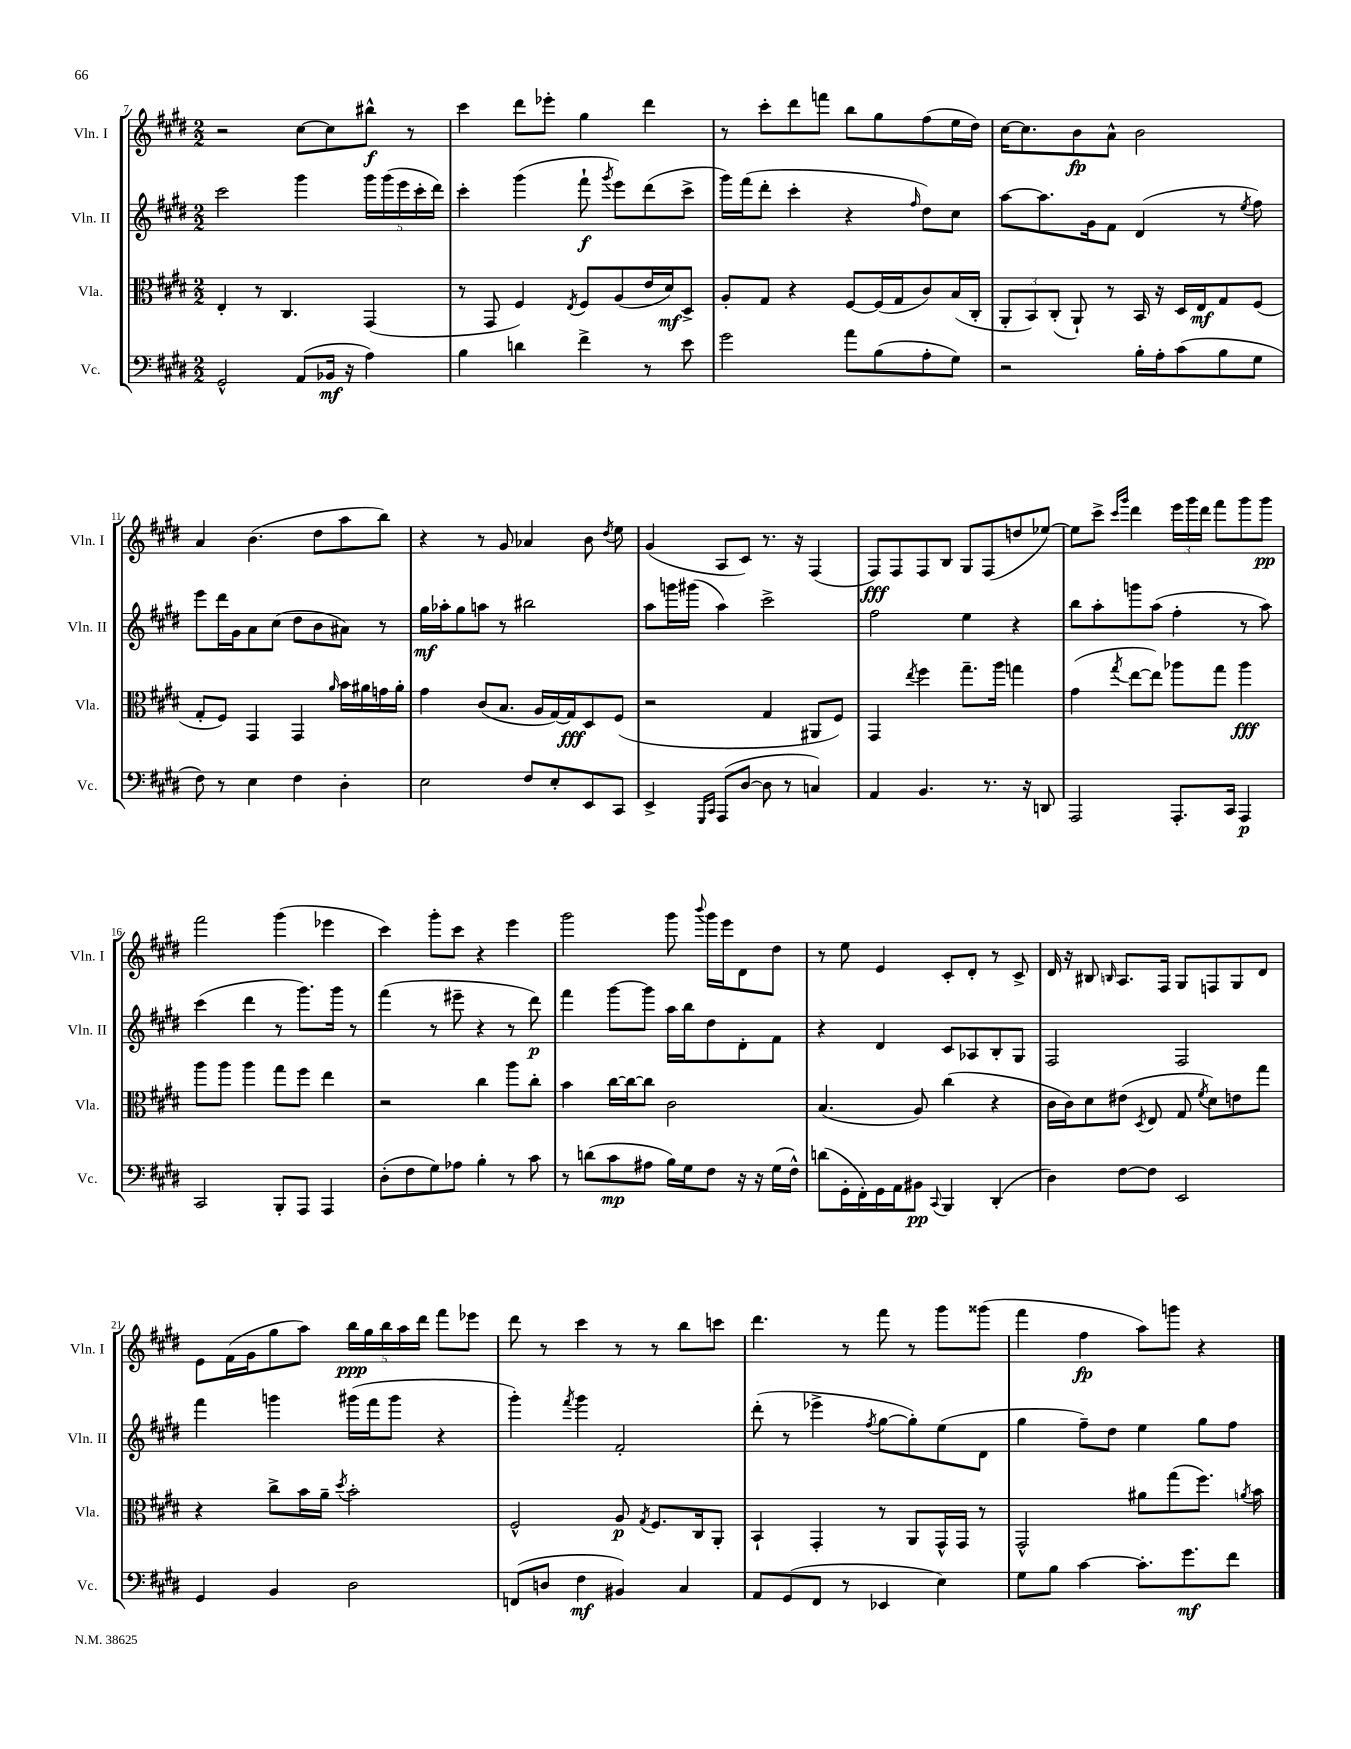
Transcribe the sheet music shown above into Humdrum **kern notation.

**kern	**dynam	**kern	**dynam	**kern	**dynam	**kern	**dynam
*part4	*part4	*part3	*part3	*part2	*part2	*part1	*part1
*staff4	*staff4	*staff3	*staff3	*staff2	*staff2	*staff1	*staff1
*I"Vc.	*	*I"Vla.	*	*I"Vln. II	*	*I"Vln. I	*
*I'Vc.	*	*I'Vla.	*	*I'Vln. II	*	*I'Vln. I	*
*clefF4	*	*clefC3	*	*clefG2	*	*clefG2	*
*k[f#c#g#d#]	*	*k[f#c#g#d#]	*	*k[f#c#g#d#]	*	*k[f#c#g#d#]	*
*M2/2	*	*M2/2	*	*M2/2	*	*M2/2	*
=7	=7	=7	=7	=7	=7	=7	=7
2GG#^^/	.	4E'/	.	2ccc#\	.	2r	.
.	.	8r	.	.	.	.	.
.	.	4.C#/	.	.	.	.	.
(8AA/L	.	.	.	4ggg#\	.	[8cc#\L	.
16BB-X/Jk	mf	.	.	.	.	8cc#\]	.
16r	.	.	.	.	.	.	.
4A\)	.	(4GG#/	.	20ggg#\LL	.	8bb#X^^\J	f
.	.	.	.	(20ggg#\	.	.	.
.	.	.	.	20eee\	.	.	.
.	.	.	.	.	.	8r	.
.	.	.	.	20ccc#'\	.	.	.
.	.	.	.	20ddd#\JJ)	.	.	.
=8	=8	=8	=8	=8	=8	=8	=8
4B\	.	8r	.	4ccc#'\	.	4ccc#\	.
.	.	8GG#/	.	.	.	.	.
4dn\	.	4F#/)	.	(4ggg#\	.	8ddd#\L	.
.	.	.	.	.	.	8eee-X'\J	.
.	.	8qE/	.	.	.	.	.
4f#^\	.	8F#/L	.	8fff#`\	f	4gg#\	.
.	.	.	.	8qggg#/	.	.	.
.	.	(8A/	.	8eee\L)	.	.	.
8r	.	16e/L	.	(8ddd#\	.	4ddd#\	.
.	.	16d#/J)	mf	.	.	.	.
8e\	.	8D#^/J	.	8ccc#^\J	.	.	.
=9	=9	=9	=9	=9	=9	=9	=9
2g#\	.	8A'/L	.	16ggg#\LL)	.	8r	.
.	.	.	.	(16fff#\J	.	.	.
.	.	8G#/J	.	8ddd#'\J	.	8ccc#'\L	.
.	.	4r	.	4ccc#'\	.	8ddd#\	.
.	.	.	.	.	.	8fffn\J	.
8a\L	.	[8F#/L	.	4r	.	8bb\L	.
(8B\	.	(16F#/L]	.	.	.	8gg#\	.
.	.	16G#/J	.	.	.	.	.
.	.	.	.	16qqff#/	.	.	.
8A'\	.	8c#/)	.	8dd#\L)	.	(8ff#\	.
8G#\J)	.	(16B/L	.	8cc#\J	.	16ee\L	.
.	.	16C#'/JJ	.	.	.	16dd#\JJ)	.
=10	=10	=10	=10	=10	=10	=10	=10
2r	.	12AA'/L	.	[8aa\L	.	[16cc#\KL	.
.	.	.	.	.	.	8.cc#\]	.
.	.	12BB/)	.	.	.	.	.
.	.	.	.	8.aa\]	.	.	.
.	.	(12C#'/J	.	.	.	.	.
.	.	8AA`/)	.	.	.	8b\	fp
.	.	.	.	16g#\k	.	.	.
.	.	8r	.	8f#\J	.	8a^^\J	.
16B'\LL	.	16BB/	.	(4d#/	.	2b\	.
16A'\J	.	16r	.	.	.	.	.
(8c#\	.	16D#/LL	.	.	.	.	.
.	.	16E/J	mf	.	.	.	.
8B\	.	8G#/	.	8r	.	.	.
.	.	.	.	8qee/	.	.	.
8G#\J	.	(8F#/J	.	8ff#\)	.	.	.
!!LO:LB:g=z
=11	=11	=11	=11	=11	=11	=11	=11
8F#\)	.	8G#'/L	.	8eee\L	.	4a/	.
8r	.	8F#/J)	.	16ddd#\L	.	.	.
.	.	.	.	16g#\J	.	.	.
4E\	.	4GG#/	.	8a\	.	(4.b\	.
.	.	.	.	(8cc#\J	.	.	.
4F#\	.	4GG#/	.	8dd#\L	.	.	.
.	.	.	.	8b\	.	8dd#\L	.
.	.	16qqa/	.	.	.	.	.
4D#'\	.	16b\LL	.	8a#X\J)	.	8aa\	.
.	.	16a#X\	.	.	.	.	.
.	.	16gn\	.	8r	.	8bb\J)	.
.	.	16a#'\JJ	.	.	.	.	.
=12	=12	=12	=12	=12	=12	=12	=12
2E\	.	4g#\	.	16gg#\LL	mf	4r	.
.	.	.	.	16aa-X'\J	.	.	.
.	.	.	.	8gg#\	.	.	.
.	.	(8c#/L	.	8aan\J	.	8r	.
.	.	8.B/J	.	8r	.	8g#/	.
8F#/L	.	.	.	2bb#X\	.	4a-X/	.
.	.	16A/LL	.	.	.	.	.
8E'/	.	[16G#/)	.	.	.	.	.
.	.	16G#/J]	fff	.	.	.	.
8EE/	.	8D#/	.	.	.	8b\	.
.	.	.	.	.	.	8qdd#/	.
8CC#/J	.	(8F#/J	.	.	.	8ee\	.
=13	=13	=13	=13	=13	=13	=13	=13
4EE^/	.	2r	.	8aa\L	.	(4g#/	.
.	.	.	.	16gggn\L	.	.	.
.	.	.	.	(16ggg#X\JJ	.	.	.
16qqGGG#/LL	.	.	.	.	.	.	.
16qqCC#/JJ	.	.	.	.	.	.	.
(8AAA/L	.	.	.	4aa\)	.	8A/L	.
[8D#/J	.	.	.	.	.	8c#/J)	.
8D#\]	.	4G#/	.	2ccc#^\	.	8.r	.
8r	.	.	.	.	.	.	.
.	.	.	.	.	.	16r	.
4Cn/)	.	8AA#X/L	.	.	.	(4F#/	.
.	.	8F#/J)	.	.	.	.	.
=14	=14	=14	=14	=14	=14	=14	=14
4AA/	.	4GG#/	.	2ff#\	.	8F#/L)	fff
.	.	.	.	.	.	8F#/	.
.	.	8qee/	.	.	.	.	.
4.BB/	.	4ff#\	.	.	.	8F#/	.
.	.	.	.	.	.	8B/J	.
.	.	8.gg#~\L	.	4ee\	.	8G#/L	.
8.r	.	.	.	.	.	(8F#/	.
.	.	16aa\Jk	.	.	.	.	.
.	.	4ggn\	.	4r	.	8ddn/	.
16r	.	.	.	.	.	.	.
8DDn/	.	.	.	.	.	[8ee-X/J)	.
=15	=15	=15	=15	=15	=15	=15	=15
2AAA/	.	(4g#\	.	8bb\L	.	8ee-\L]	.
.	.	.	.	8aa'\	.	8ccc#^\J	.
.	.	.	.	.	.	16qqccc#/LL	.
.	.	8qgg#/	.	.	.	16qqggg#/JJ	.
.	.	[8ee\L	.	8gggn\	.	4ddd#\	.
.	.	8ee\J])	.	(8aa\J	.	.	.
8.AAA'/L	.	8aa-X\L	.	4ff#'\	.	24eee\LL	.
.	.	.	.	.	.	24ggg#\	.
.	.	.	.	.	.	24ddd#\JJ	.
.	.	8gg#\J	.	.	.	8fff#\L	.
16CC#/Jk	.	.	.	.	.	.	.
4AAA/	p	4aa-\	fff	8r	.	8ggg#\	.
.	.	.	.	8aa\)	.	8ggg#\J	pp
!!LO:LB:g=z
=16	=16	=16	=16	=16	=16	=16	=16
2CC#/	.	8aa\L	.	(4ccc#\	.	2fff#\	.
.	.	8aa\J	.	.	.	.	.
.	.	4aa\	.	4ddd#\	.	.	.
8BBB'/L	.	8gg#\L	.	8r	.	(4ggg#\	.
8AAA/J	.	8ff#\J	.	8.ggg#\L)	.	.	.
4AAA/	.	4ee\	.	.	.	4eee-X\	.
.	.	.	.	16ggg#\Jk	.	.	.
.	.	.	.	8r	.	.	.
=17	=17	=17	=17	=17	=17	=17	=17
(8D#'\L	.	2r	.	(4fff#\	.	4ccc#\)	.
8F#\	.	.	.	.	.	.	.
8G#\)	.	.	.	8r	.	8ggg#'\L	.
8A-X\J	.	.	.	8eee#X~\	.	8ccc#\J	.
4B'\	.	4cc#\	.	4r	.	4r	.
8r	.	8aa\L	.	8r	.	4eee\	.
8c#\	.	8cc#'\J	.	8ddd#\)	p	.	.
=18	=18	=18	=18	=18	=18	=18	=18
8r	.	4b\	.	4fff#\	.	2ggg#\	.
(8dn\L	.	.	.	.	.	.	.
8c#\	mp	[16cc#\LL	.	[8ggg#\L	.	.	.
.	.	16cc#\J_	.	.	.	.	.
8A#X\J	.	8cc#\J]	.	8ggg#\J]	.	.	.
16B\LL)	.	2c#\	.	16aa\LL	.	8ggg#\	.
16G#\J	.	.	.	16bb\J	.	.	.
.	.	.	.	.	.	8qqbbb/	.
8F#\J	.	.	.	8dd#\	.	16ggg#\LL	.
.	.	.	.	.	.	16eee\J	.
16r	.	.	.	8d#'\	.	8d#\	.
16r	.	.	.	.	.	.	.
(16G#\LL	.	.	.	8f#\J	.	8dd#\J	.
16F#^^\JJ)	.	.	.	.	.	.	.
=19	=19	=19	=19	=19	=19	=19	=19
(8dn\L	.	(4.B/	.	4r	.	8r	.
16GG#'\L	.	.	.	.	.	8ee\	.
16FF#'\)	.	.	.	.	.	.	.
16GG#\	.	.	.	4d#/	.	4e/	.
16AA\J	.	.	.	.	.	.	.
8BB#X\J	pp	8A/)	.	.	.	.	.
8qqCC#/	.	.	.	.	.	.	.
4BBB/	.	(4cc#\	.	8c#/L	.	8c#'/L	.
.	.	.	.	8A-X/	.	8d#'/J	.
(4DD#'/	.	4r	.	8B'/	.	8r	.
.	.	.	.	8G#/J	.	8c#^/	.
=20	=20	=20	=20	=20	=20	=20	=20
4D#\)	.	16c#\LL	.	2F#/	.	16d#/	.
.	.	16c#\J)	.	.	.	16r	.
.	.	8d#\	.	.	.	8B#X/	.
.	.	.	.	.	.	16qqBn/	.
[8F#\L	.	(8e#X\J	.	.	.	8.A/L	.
.	.	8qD#/	.	.	.	.	.
8F#\J]	.	8E/	.	.	.	.	.
.	.	.	.	.	.	16F#/Jk	.
2EE/	.	8G#/	.	2F#/	.	8G#/L	.
.	.	8qf#/	.	.	.	.	.
.	.	8d#\L)	.	.	.	8Fn/	.
.	.	8en\	.	.	.	8G#/	.
.	.	8gg#\J	.	.	.	8d#/J	.
!!LO:LB:g=z
=21	=21	=21	=21	=21	=21	=21	=21
4GG#/	.	4r	.	4fff#\	.	8e\L	.
.	.	.	.	.	.	(16f#\L	.
.	.	.	.	.	.	16g#\J	.
4BB/	.	8cc#^\L	.	4gggn\	.	8gg#\	.
.	.	16b\L	.	.	.	8aa\J)	.
.	.	16a~\JJ	.	.	.	.	.
.	.	8qdd#/	.	.	.	.	.
2D#\	.	2b'\	.	(16ggg#X\LL	.	20bb\LL	ppp
.	.	.	.	.	.	20gg#\	.
.	.	.	.	16fff#\J	.	.	.
.	.	.	.	.	.	20bb\	.
.	.	.	.	8ggg#\J	.	.	.
.	.	.	.	.	.	20aa\	.
.	.	.	.	.	.	20ddd#\JJ	.
.	.	.	.	4r	.	8fff#\L	.
.	.	.	.	.	.	8eee-X\J	.
=22	=22	=22	=22	=22	=22	=22	=22
(8FFn/L	.	2F#^^/	.	4ggg#'\)	.	8ddd#\	.
8Dn/J	.	.	.	.	.	8r	.
.	.	.	.	8qfff#/	.	.	.
4F#\	mf	.	.	4ggg#\	.	4ccc#\	.
4BB#X/)	.	8A/	p	2f#'/	.	8r	.
.	.	8qG#/	.	.	.	.	.
.	.	8.F#/L	.	.	.	8r	.
4C#/	.	.	.	.	.	8bb\L	.
.	.	16C#/k	.	.	.	.	.
.	.	8AA'/J	.	.	.	8cccn\J	.
=23	=23	=23	=23	=23	=23	=23	=23
8AA/L	.	4BB`/	.	(8ddd#'\	.	4.ddd#\	.
(8GG#/	.	.	.	8r	.	.	.
8FF#/J	.	4GG#'/	.	4eee-X^\	.	.	.
8r	.	.	.	.	.	8r	.
.	.	.	.	8qff#/	.	.	.
4EE-X/	.	8r	.	[8gg#\L	.	8fff#\	.
.	.	8AA/L	.	8gg#'\])	.	8r	.
4E\)	.	16GG#^^/L	.	(8ee\	.	8ggg#\L	.
.	.	16GG#/JJ	.	.	.	.	.
.	.	8r	.	8d#\J	.	(8ggg##X\J	.
=24	=24	=24	=24	=24	=24	=24	=24
8G#\L	.	2GG#^^/	.	4gg#\	.	4fff#\	.
8B\J	.	.	.	.	.	.	.
[4c#\	.	.	.	8ff#~\L)	.	4ff#\	fp
.	.	.	.	8dd#\J	.	.	.
8.c#'\L]	.	8a#X\L	.	4ee\	.	8aa\L)	.
.	.	(8gg#\	.	.	.	8gggn\J	.
8.g#\	mf	.	.	.	.	.	.
.	.	8.ff#\J)	.	8gg#\L	.	4r	.
8f#\J	.	.	.	8ff#\J	.	.	.
.	.	8qan/	.	.	.	.	.
.	.	16b\	.	.	.	.	.
==	==	==	==	==	==	==	==
*-	*-	*-	*-	*-	*-	*-	*-
